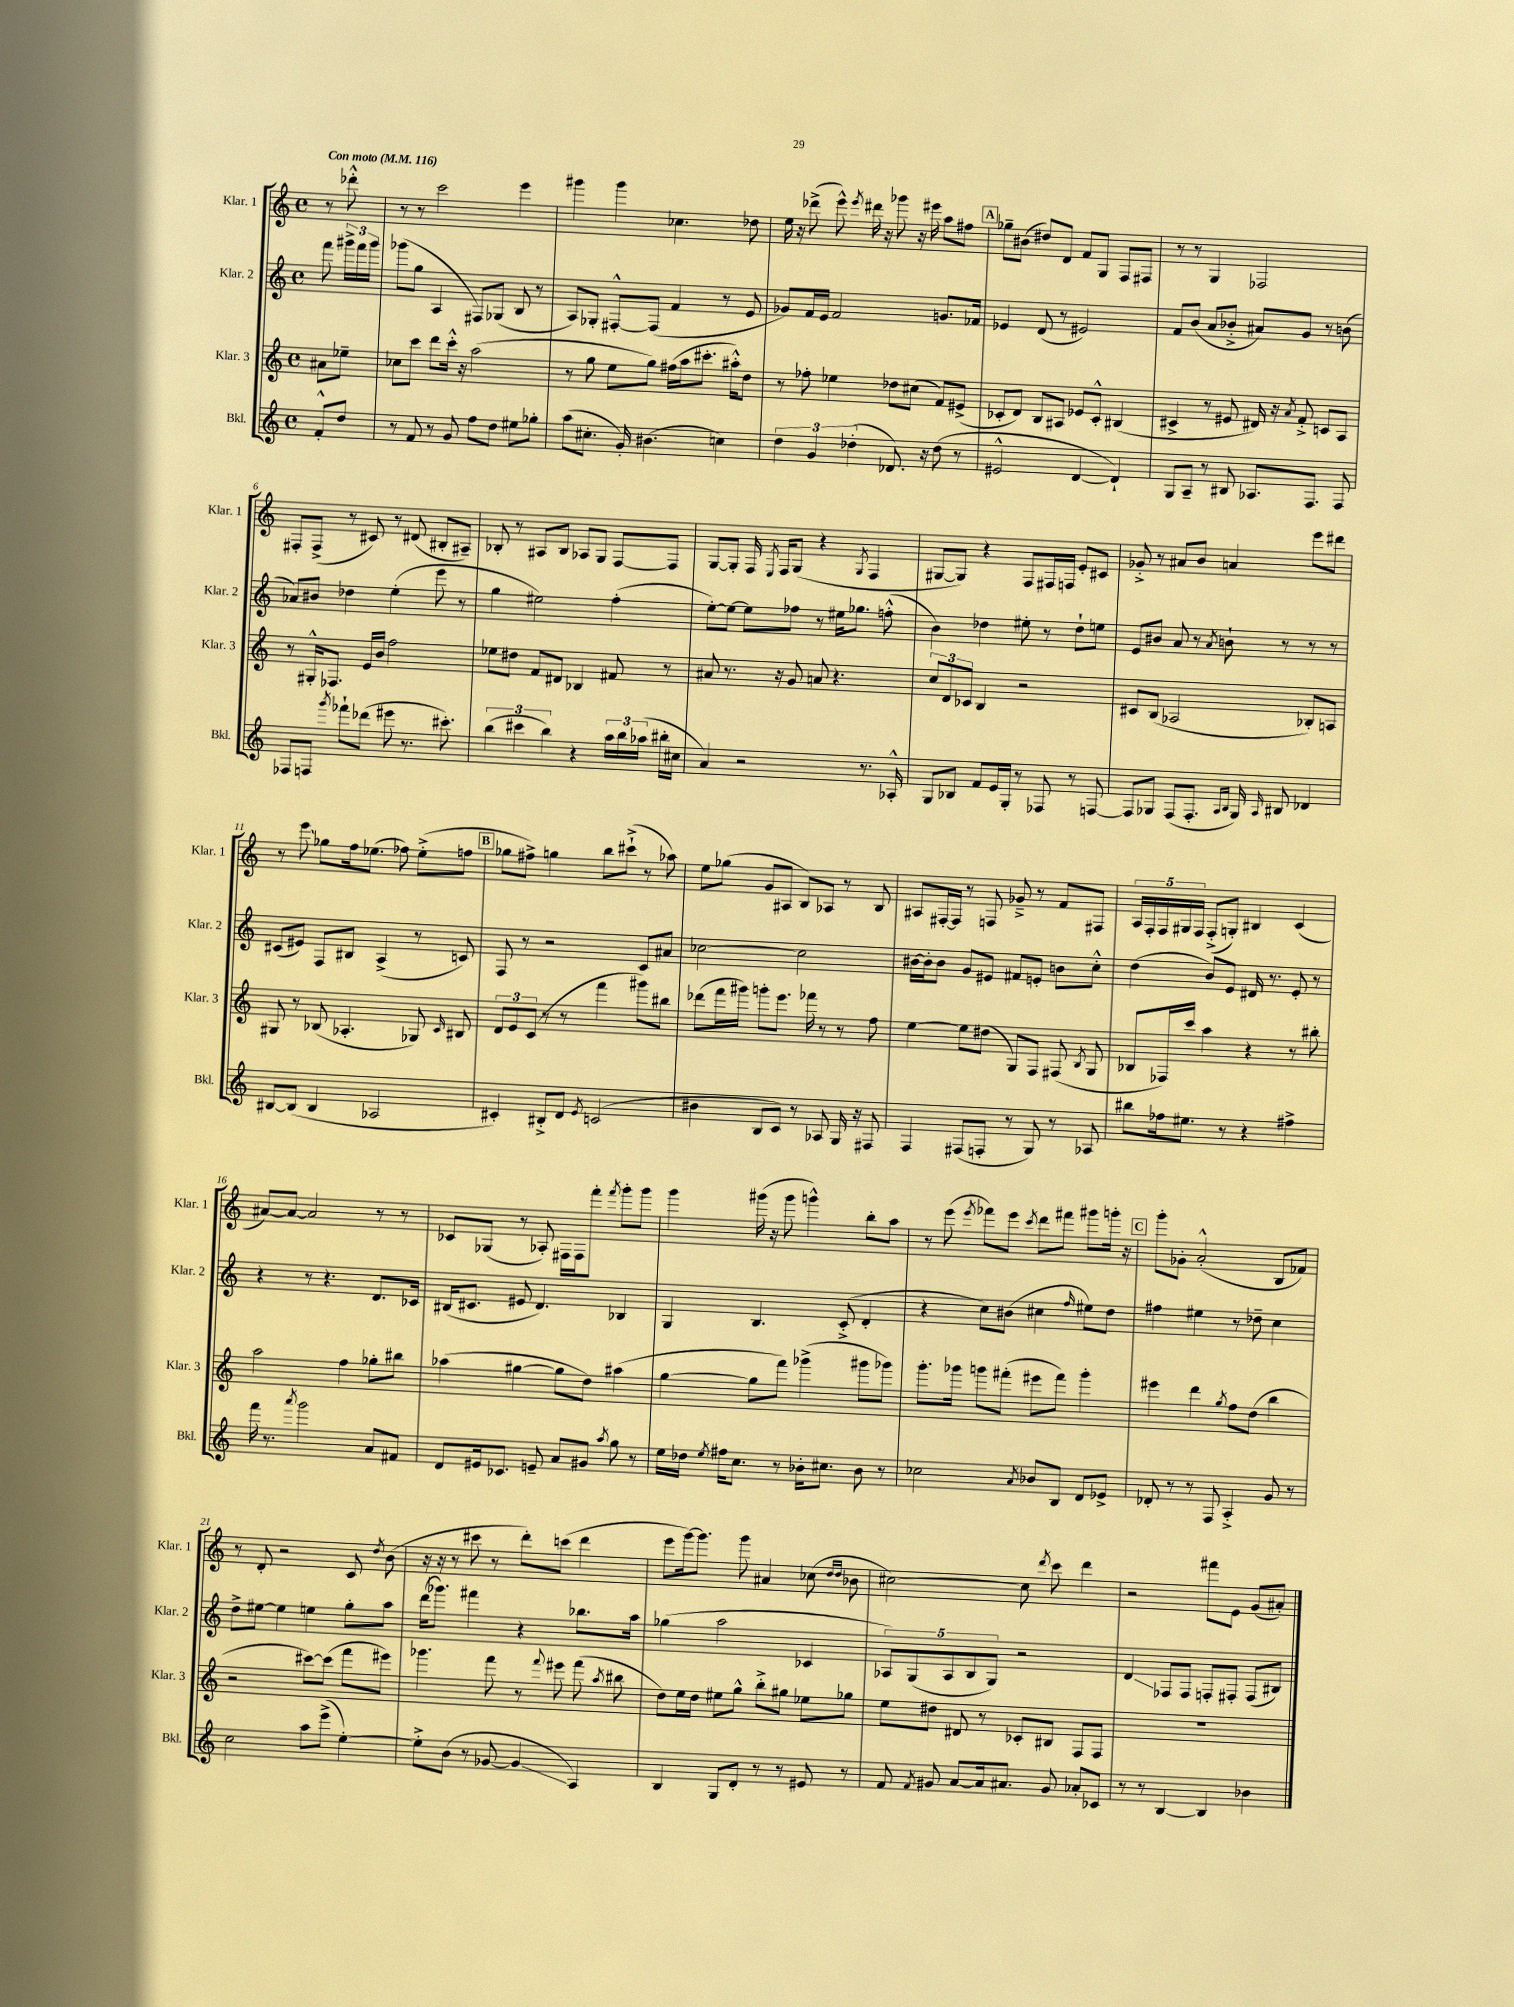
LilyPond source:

<<
\new StaffGroup <<
\new Staff = "s0" \with { instrumentName = "Klar. 1" shortInstrumentName = "Klar. 1" } {
    \clef treble \key c \major \defaultTimeSignature \time 4/4 \partial 4 \tempo "Con moto" 4 = 116
    \autoBeamOff r8 des'''8-.-^ |
    r8 r8 c'''2 e'''4 |
    gis'''4 gis'''4 ces''4. des''8 |
    e''16 r16 des'''8->( e'''8-^) \acciaccatura { e'''8 } dis'''16 r16 ges'''8 r16 eis'''16 a''8[ fis''8] |
    \mark \markup { \box "A" } ges''8[-- bis'8]( dis''8[) d'8] f'8[ g8] f8[ fis8] |
    r8 r8 g4 fes2 |
    fis8[-. fis8]->( r8 cis'8) r8 dis'8( bis8[-. ais8]--) |
    bes8-. r8 ais8[ bes8] aes8[ g8] f8[~ f8] |
    g8[~ g8]-. f16 \acciaccatura { e8 } f16[ g8]( r4 \acciaccatura { g8 } f4 |
    gis8[~ gis8]) r4 f8[ fis16 f16] e'8[-. cis'8] |
    ges'8-.-> r8 ais'8[ b'8] a'4 e'''8[ dis'''8] |
    r8 \once \override Glissando.style = #'zigzag e'''8\glissando ges''8[ f''16 ees''8.]( fes''8) ees''8[-.->( f''8] |
    \mark \markup { \box "B" } ges''8[ fis''8]->) g''4 b''8[ cis'''8]-!->( r8 aes''8) |
    e''8[ ges''8]( g'8[ ais8] b8[) aes8] r8 b8 |
    ais8[ fis16~-. fis16] r8 f8 ges'8---> r8 f'8[ fis8] |
    \tuplet 5/4 { a16[ f16-. f16 gis16 f16] } f8[-.->( g8]-.) bis4 c'4( |
    ais'8[~) ais'8]~ ais'2 r8 r8 |
    ces'8[ ges8]( r8 aes8-.) fis16[ fis16 f'''8]-. \acciaccatura { f'''8 } g'''8[-. g'''8] |
    g'''4 gis'''16( r16 gis'''8 g'''4-^) b''8[-. a''8] |
    r8 e'''8( \acciaccatura { e'''8 } fes'''8[) e'''8] \acciaccatura { c'''8 } d'''8[ fis'''8] gis'''8[ g'''16]-. r16 |
    \mark \markup { \box "C" } g'''8[-. ges'8]-. a'2-.-^( b8[ fes'8]) |
    r8 d'8-. r2 c'8 \acciaccatura { d''8 } b'8( |
    r16 r16 r8 cis'''8 r8 d'''8[-.) c'''8]( d'''4 |
    e'''8[ g'''16~) g'''8.] g'''8 ais'4 ces''8( \grace { d''16[ d''16] } bes'8 |
    cis''2~) cis''8 \acciaccatura { d'''8 } c'''8 d'''4 |
    r2 fis'''8[ e'8] g'8[( ais'8]-.) \bar "|." |
}
\new Staff = "s1" \with { instrumentName = "Klar. 2" shortInstrumentName = "Klar. 2" } {
    \clef treble \key c \major \defaultTimeSignature \time 4/4 \partial 4
    \autoBeamOff f'''8 \tuplet 3/2 { gis'''16[-> f'''16 gis'''16] } |
    ges'''8[( g''8] a4 fis8[) ges8]( b8 r8 |
    a8[) ges8]-. fis8[~-.-^ fis8]( f'4 r8 e'8 |
    ges'8[) f'16 e'16] f'2 g'8.[ fes'16] |
    \mark \markup { \box "A" } ees'4 d'8( r8 eis'2) |
    f'8[ b'8]( a'8[ bes'8]-.-> ais'8[) g'8] r8 b'8( |
    aes'8[) bis'8] des''4 e''4-.( e'''8 r8 |
    g''4 eis''2) f''4-.( |
    e''8[~-.) e''8]~ e''8[ fes''8] r8 eis''16[ ges''8.] f''8-.-^( |
    b'4) des''4 eis''8-. r8 des''8[-! e''8] |
    e'8[ bis'8] a'8 r8 \acciaccatura { a'8 } b'8-! r8 r8 r8 |
    cis'8[( eis'8]) f8[ bis8] a4->( r8 c'8) |
    \mark \markup { \box "B" } f8 r8 r2 c'8[ ais'8] |
    ces''2~ ces''2 |
    bis'16[~ bis'16-. bis'8] g'8[ eis'8] fis'8[ e'8]-. b'8[ c''8]-.-^ |
    d''4( b'8[) e'8] dis'16 r8. e'8-. r8 |
    r4 r8 r4. d'8.[ ces'16] |
    bis16[( cis'8.] eis'8 d'4.) bes4 |
    g4 b4. c'8-.->( d'4-. |
    r4 c''8[) bis'8]( cis''4 \grace { f''16 } eis''8[) d''8] |
    \mark \markup { \box "C" } fis''4 eis''4 r8 des''8-- c''4 |
    d''8[-> eis''8]~ eis''4 e''4 g''8[-. a''8] |
    d'''16[( ges'''8.]) fis'''4 r4 bes''8.[ a''16] |
    ges''4( a''2 ces'4 |
    \tuplet 5/4 { aes8[) g8( aes8 b8 g8]) } r2 |
    d'4\glissando fes8[ fes8] f8[-. fis8]-. fis8[( bis8]) \bar "|." |
}
\new Staff = "s2" \with { instrumentName = "Klar. 3" shortInstrumentName = "Klar. 3" } {
    \clef treble \key c \major \defaultTimeSignature \time 4/4 \partial 4
    \autoBeamOff ais'8[ ees''8]-- |
    ces''8[ c'''8] d'''8[ c'''16]-.-^ r16 a''2( |
    r8 g''8 e''8[ g''8]) fis''16[( a''16 cis'''8.]-. ais''16[-.-^) d''8] |
    r8 fes''8-. ees''4 des''8[ cis''8]( f'8[) eis'8]->( |
    \mark \markup { \box "A" } ces'8[-. d'8]) b8[ ais8] ees'8[ ces'8]-.-^ bis4( |
    cis'4-> r8 eis'8 dis'16) r16 \acciaccatura { a'8 } f'8-.-> c'8[ a8] |
    r8 gis16[-.-^ fes8.] e'16[ b'16] f''2 |
    ees''8[ dis''8] f'8[ dis'8] bes4 fis'8 r8 |
    ais'8 r8. r16 g'8 a'8 r4. |
    \tuplet 3/2 { c''8[ d'8 ces'8] } b4 r2 |
    cis'8[ b8]( aes2 bes8[-.) a8] |
    gis8 r8 bes8( aes4.-. ges8) \grace { c'16 } bis8 |
    \mark \markup { \box "B" } \tuplet 3/2 { d'8[ e'8 c'8]( } r8 r8 f'''4 gis'''8[) bis''8] |
    des'''8[( f'''16 gis'''16]) g'''8[-. e'''8.] fes'''16 r8 r8 f''8 |
    e''4~ e''8[ dis''8]( g8[) f8] fis8( \acciaccatura { b8 } g8 |
    bes8[ fes16) c'''16] a''4 r4 r8 bis''8-. |
    a''2 f''4 ges''8[-. bis''8] |
    aes''4( gis''4~ gis''8[ d''8]) ais''4( |
    g''4~ g''8[ f'''8]) ges'''4->( gis'''8[ ges'''8]) |
    g'''8.[-. ges'''16] g'''8[ fis'''8]-.( eis'''8[ fis'''8]) g'''4-. |
    \mark \markup { \box "C" } eis'''4 d'''4 \acciaccatura { g''8 } f''8[ d''8]( b''4 |
    r2 cis'''8[~) cis'''8]( f'''8[ eis'''8]) |
    ges'''4. f'''8 r8 \appoggiatura { f'''8 } eis'''8 f'''8( \acciaccatura { a''8 } bis''8 |
    d''8[) e''16 d''16] eis''8[ g''8]-^ b''8[-.-> gis''8] ees''8[ ges''8] |
    e''8[ dis''8] dis'8 r8 ces'8[-. bis8] f8[ f8] |
    R1 \bar "|." |
}
\new Staff = "s3" \with { instrumentName = "Bkl." shortInstrumentName = "Bkl." } {
    \clef treble \key c \major \defaultTimeSignature \time 4/4 \partial 4
    \autoBeamOff f'8[-.-^ d''8] |
    r8 f'8 r8 g'8 f''8[ d''8] eis''8[ ges''8]-. |
    a''8[( cis''8.]-. g'16-.) bis'4.( c''4) |
    \tuplet 3/2 { d''4 g'4 des''4-.( } des'8.) r16 des''8( r8 |
    \mark \markup { \box "A" } eis'2-^ d'4~ d'4-!) |
    g8[ a8]-- r8 bis8 aes8.[ f8.] f8 |
    fes8[ f8] \acciaccatura { g'''8 } fes'''8[-! des'''8]( eis'''8 r8. cis'''8.-.) |
    \tuplet 3/2 { b''4( cis'''4 b''4) } r4 \tuplet 3/2 { a''16[ b''16 aes''16]( } bis''16[-. cis''16] |
    a'4) r2 r8. aes16-.-^ |
    g8[ bes8] f'8[ e'16 g16]-. r8 fes8 r8 f8~ |
    f8[ ges8] f8[( f8.]-. \grace { a16[ b16] } ges16) \grace { a16 } bis8 des'4 |
    bis8[~ bis8]( bis4 aes2 |
    \mark \markup { \box "B" } cis'4-.) bis8[-.-> d'8] \acciaccatura { e'8 } c'2( |
    bis'4 b8[ c'8]) r8 aes8 g16 r16 fis8 |
    f4 fis8[( f8]-. r8 g8) r8 aes8 |
    bis''8[ fes''16 eis''8.] r8 r4 fis''4-> |
    f'''16 r8. \acciaccatura { a'''8 } g'''2 a'8[ fis'8] |
    d'8[ eis'16 ces'8.] e'8-- a'8[ gis'8] \acciaccatura { a''8 } g''8 r8 |
    e''16[ des''16] \acciaccatura { e''8 } fis''16[ c''8.] r8 bes'16[-. cis''8.] bes'8 r8 |
    ces''2 \acciaccatura { a'8 } bes'8[ b8] d'8[ ees'8]-> |
    \mark \markup { \box "C" } des'8-. r8 r8 f8 a4-.-> g'8 r8 |
    c''2 a''8[ e'''8]->( e''4~-.) |
    e''8[-.-> b'8]( r8 ges'8~ ges'4\glissando a4) |
    b4 g8[ d'8]-. r8 r8 eis'8 r8 |
    f'8 \acciaccatura { f'8 } gis'8 a'8[~ a'16 ais'8.] gis'8 aes'8[-. ces'8] |
    r8 r8 b4~ b4 bes'4 \bar "|." |
}
>>
>>
